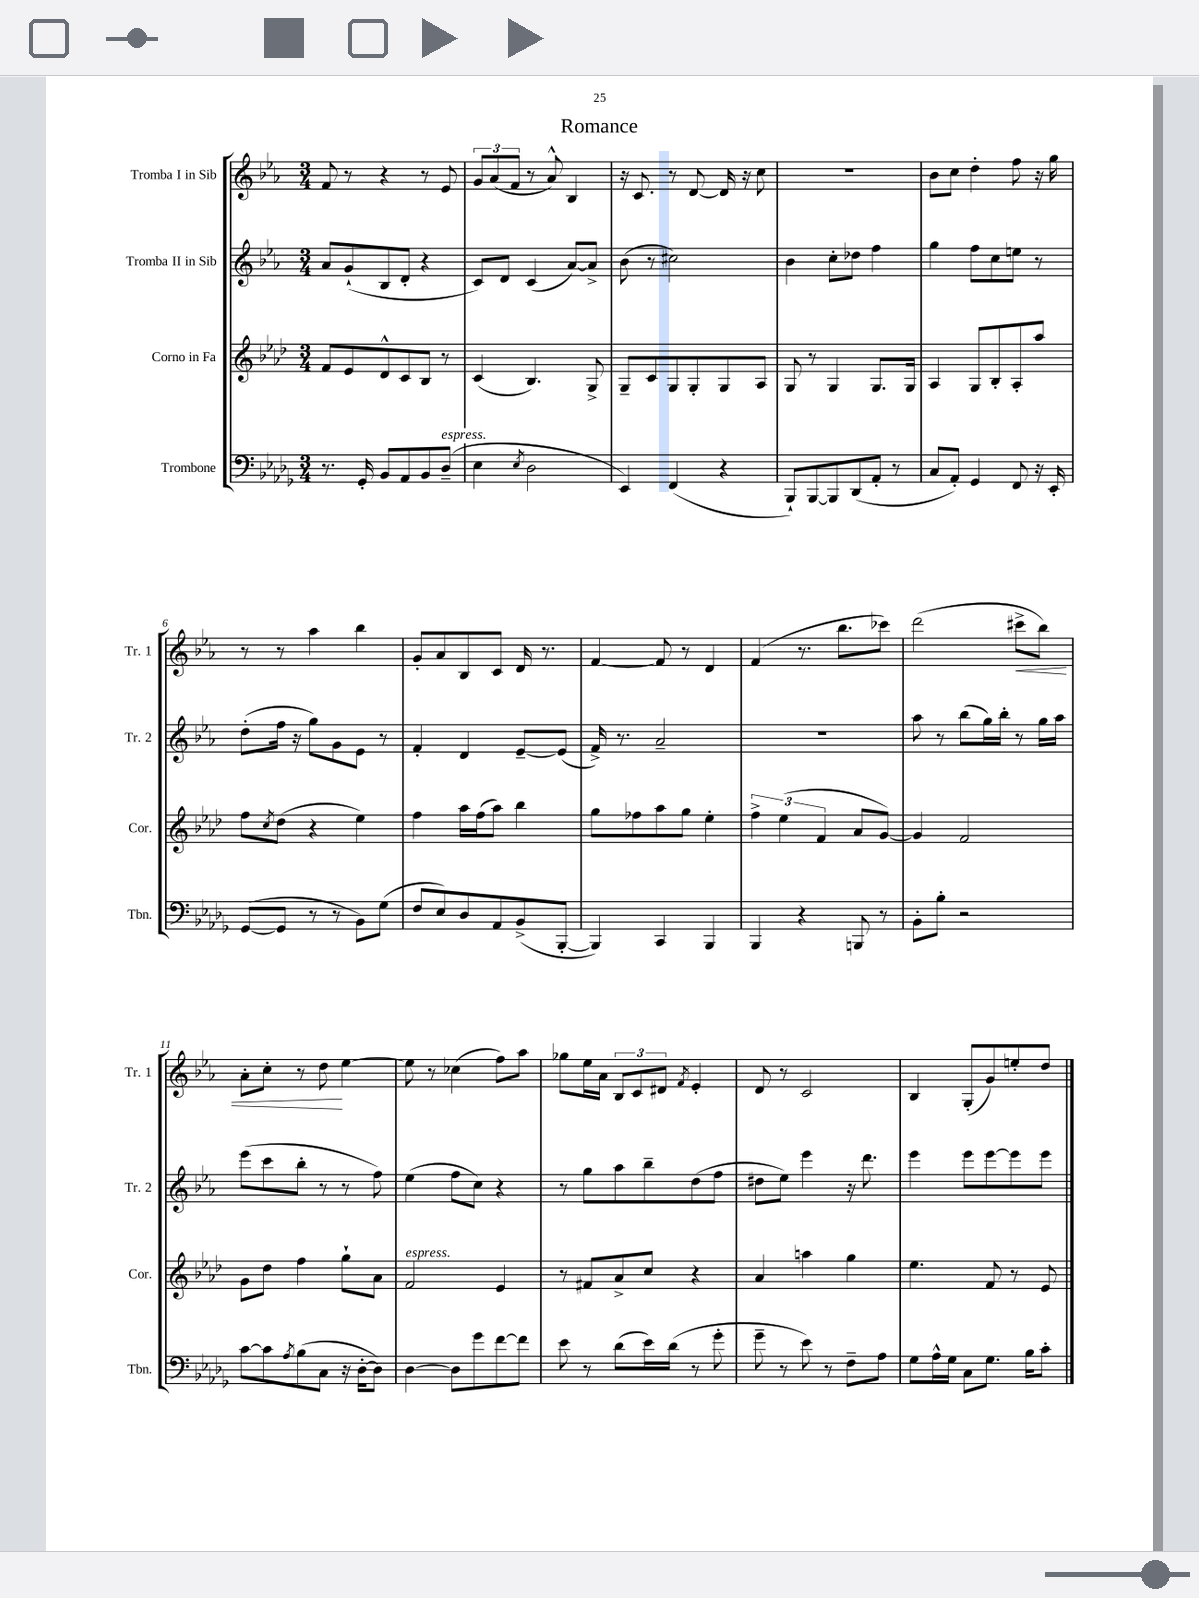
\header { title = "Romance" }
<<
\new StaffGroup <<
\new Staff = "s0" \with { instrumentName = "Tromba I in Sib" shortInstrumentName = "Tr. 1" } {
    \clef treble \key ees \major \numericTimeSignature \time 3/4
    f'8 r8 r4 r8 ees'8 |
    \tuplet 3/2 { g'8 aes'8( f'8 } r8 aes'8-^) bes4 |
    r16 c'8. r8 d'8~ d'16 r16 c''8 |
    R2. |
    bes'8 c''8 d''4-. f''8 r16 g''16 |
    r8 r8 aes''4 bes''4 |
    g'8-. aes'8 bes8 c'8 d'16 r8. |
    f'4~ f'8 r8 d'4 |
    f'4( r8. bes''8. ces'''8) |
    d'''2( cis'''8->\< bes''8) |
    aes'8-. c''8-. r8 d''8\! ees''4~ |
    ees''8 r8 ces''4( f''8) aes''8 |
    ges''8 ees''16 aes'16 \tuplet 3/2 { bes8 c'8 dis'8 } \acciaccatura { f'8 } ees'4-. |
    d'8 r8 c'2 |
    bes4 g8-.( g'8) e''8-. d''8 \bar "|." |
}
\new Staff = "s1" \with { instrumentName = "Tromba II in Sib" shortInstrumentName = "Tr. 2" } {
    \clef treble \key ees \major \numericTimeSignature \time 3/4
    aes'8 g'8-!( bes8 d'8-. r4 |
    c'8) d'8 c'4( aes'8~) aes'8-> |
    bes'8( r8 cis''2) |
    bes'4 c''8-. des''8 f''4 |
    g''4 f''8 c''8 e''8 r8 |
    d''8-.( f''16 r16 g''8) g'8 ees'8 r8 |
    f'4-. d'4 ees'8~-- ees'8( |
    f'16->) r8. aes'2-- |
    R2. |
    aes''8 r8 bes''8( g''16) bes''16-. r8 g''16 aes''16 |
    ees'''8( c'''8 bes''8-. r8 r8 f''8) |
    ees''4( f''8 c''8) r4 |
    r8 g''8 aes''8 bes''8-- d''8( f''8 |
    dis''8 ees''8) ees'''4 r16 d'''8. |
    ees'''4 ees'''8 ees'''8~ ees'''8 ees'''8 \bar "|." |
}
\new Staff = "s2" \with { instrumentName = "Corno in Fa" shortInstrumentName = "Cor." } {
    \clef treble \key aes \major \numericTimeSignature \time 3/4
    f'8 ees'8 des'8-^ c'8 bes8 r8 |
    c'4( bes4.) g8-> |
    g8-- c'8 g8 g8-. g8 aes8 |
    g8 r8 g4 g8. g16 |
    aes4 g8 bes8-. aes8-. aes''8 |
    f''8 \acciaccatura { c''8 } des''8( r4 ees''4) |
    f''4 aes''16 f''16( aes''8) bes''4 |
    g''8 fes''8 aes''8 g''8 ees''4-. |
    \tuplet 3/2 { f''4-> ees''4( f'4 } aes'8 g'8~) |
    g'4 f'2 |
    g'8 des''8 f''4 g''8-! aes'8 |
    f'2^\markup { \italic "espress." } ees'4 |
    r8 fis'8 aes'8-> c''8 r4 |
    aes'4 a''4 g''4 |
    ees''4. f'8 r8 ees'8 \bar "|." |
}
\new Staff = "s3" \with { instrumentName = "Trombone" shortInstrumentName = "Tbn." } {
    \clef bass \key des \major \numericTimeSignature \time 3/4
    r8. ges,16-. bes,8 aes,8 bes,8 des8--^\markup { \italic "espress." }( |
    ees4 \acciaccatura { ees8 } des2 |
    ees,4) f,4( r4 |
    bes,,8-!) bes,,8~ bes,,8 des,8( aes,8-. r8 |
    c8 aes,8-.) ges,4 f,8 r16 ees,16-. |
    ges,8~( ges,8 r8 r8 bes,8) ges8( |
    f8 ees8) des8 aes,8 bes,8->( bes,,8~-. |
    bes,,4) c,4 bes,,4 |
    bes,,4 r4 b,,8 r8 |
    bes,8-. bes8-. r2 |
    c'8~ c'8 \acciaccatura { aes8 } bes8( c8 r16 des16~-. des8) |
    des4~ des8 ges'8 f'8~ f'8 |
    ees'8 r8 des'8( ees'16) des'16( r8 ges'8-. |
    ges'8-- r8 ees'8) r8 f8-- aes8 |
    ges8 aes16-^ ges16 c8 ges8. bes16 c'8-. \bar "|." |
}
>>
>>
